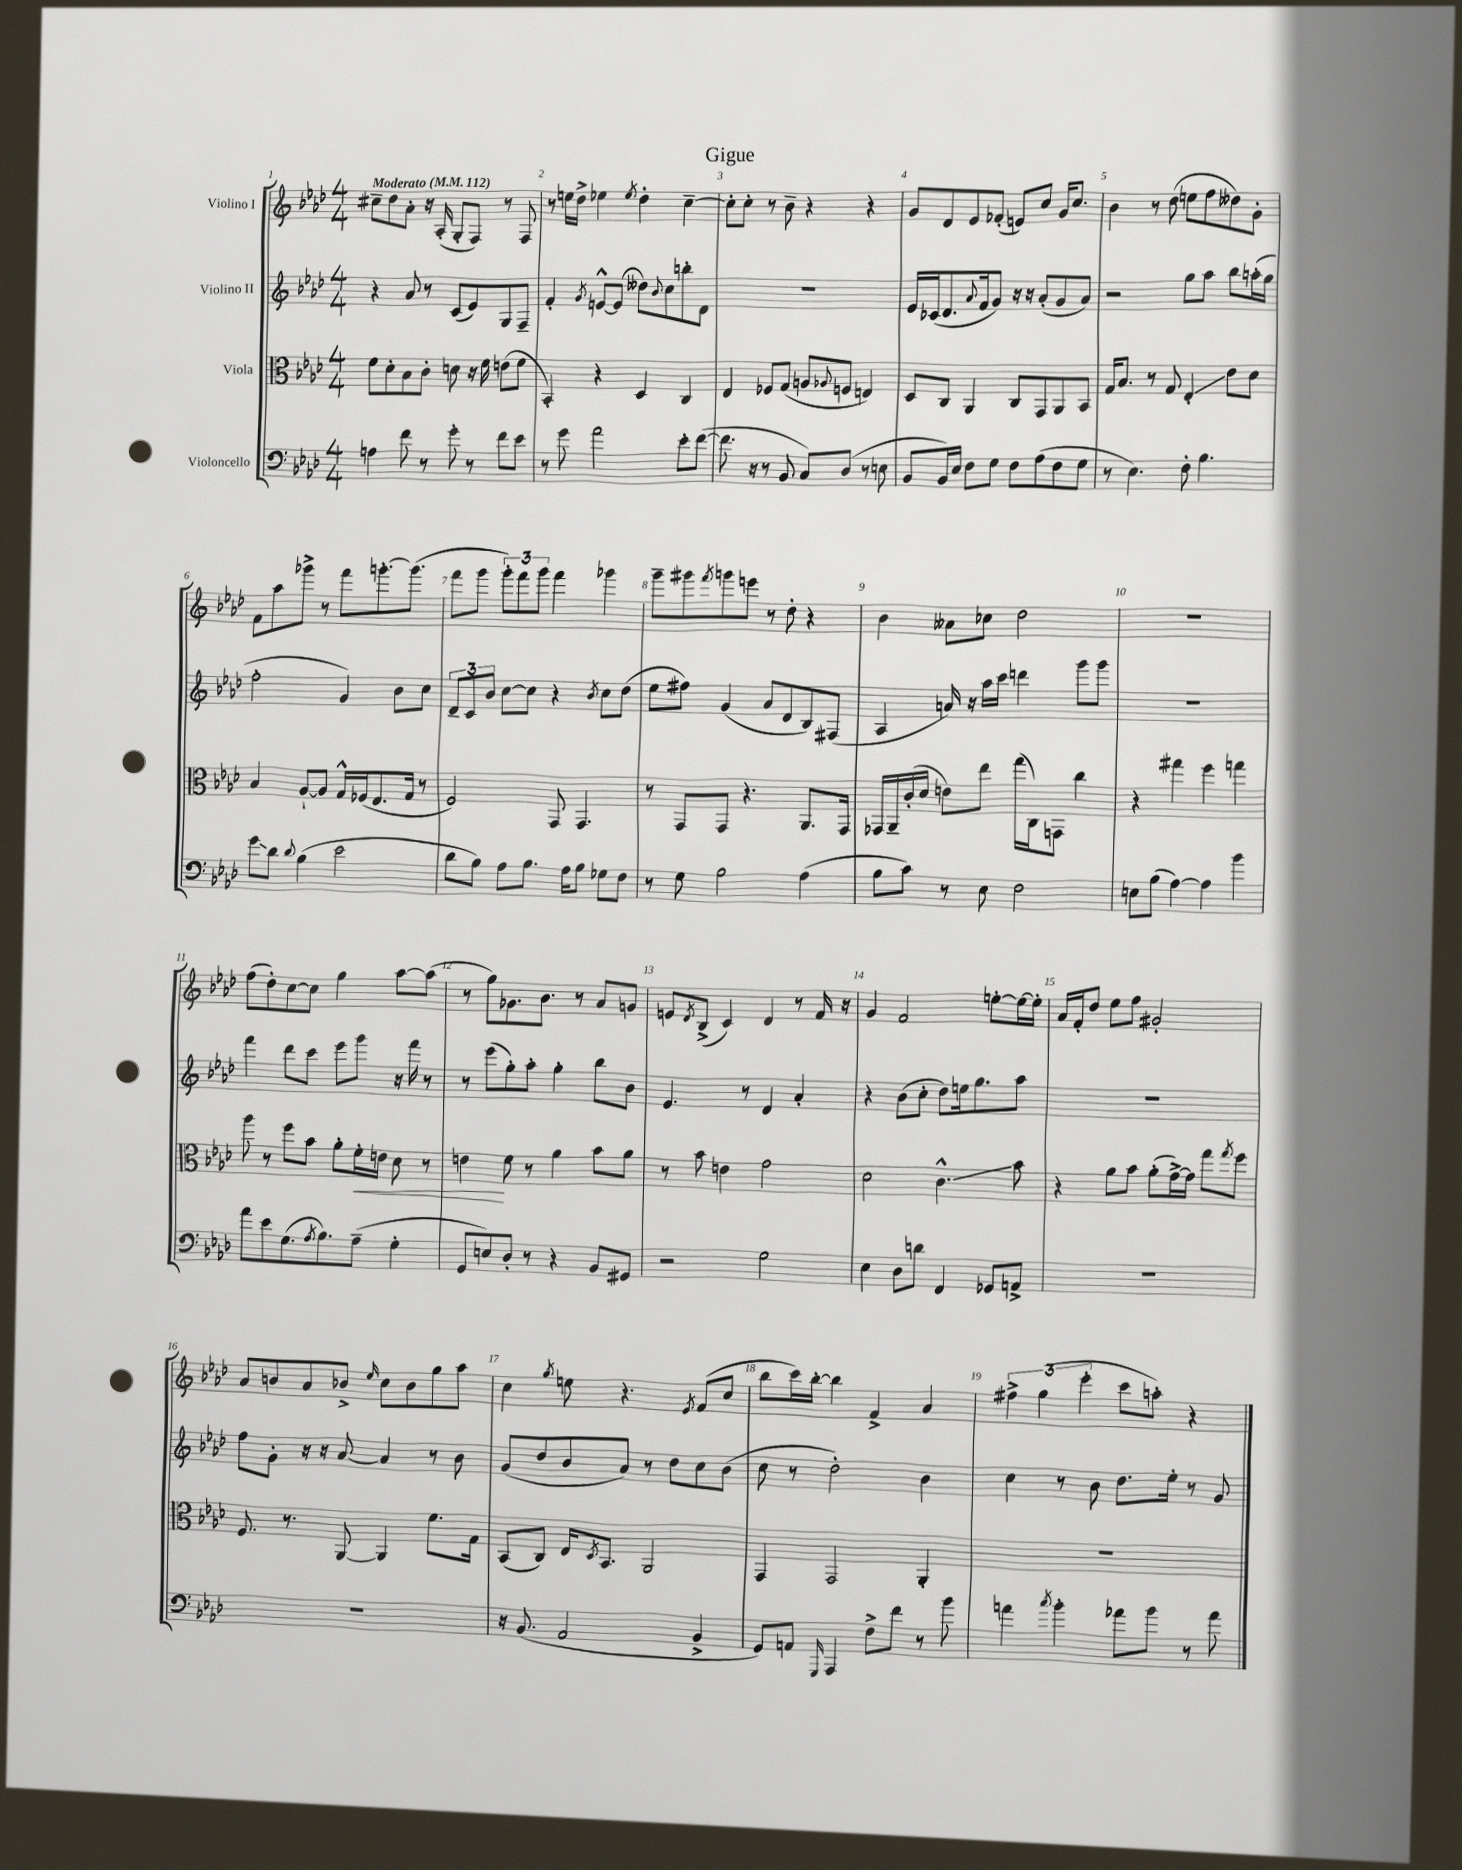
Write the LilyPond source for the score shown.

\header { title = "Gigue" }
<<
\new StaffGroup <<
\new Staff = "s0" \with { instrumentName = "Violino I" } {
    \clef treble \key aes \major \numericTimeSignature \time 4/4 \tempo "Moderato" 4 = 112
    cis''8-- des''8 aes'8-. r16 aes16-.( g8-. f8) r8 f8 |
    r8 e''16 des''16-> ees''4 \acciaccatura { ees''8 } des''4-. c''4~-- |
    c''8-. c''8-. r8 bes'8-- r4 r4 |
    g'8 des'8 ees'8 fes'8-.( e'8) c''8 g'16 c''8. |
    bes'4 r8 des''8( e''8 f''8 deses''8) g'8-. |
    f'8 aes''8 ges'''8-> r8 f'''8 g'''8.~-. g'''8.( |
    f'''8 g'''8 \tuplet 3/2 { g'''8-.) f'''8 g'''8 } f'''4 ges'''4 |
    g'''8-- gis'''8 \acciaccatura { f'''8 } g'''8 e'''8 r8 des''8-. r4 |
    bes'4 aeses'8 ces''8 des''2 |
    R1 |
    f''8( des''8-.) c''8~ c''8 g''4 aes''8~ aes''8( |
    r8 g''8) ges'8. bes'8. r8 aes'8 g'8 |
    e'8 \acciaccatura { des'8 } bes8->( c'4) des'4 r8 f'16 r16 |
    g'4 f'2 e''8~-. e''16~ e''16-. |
    aes'16 f'16-. des''8 ees''8 f''8 gis'2-. |
    aes'8 b'8 aes'8 bes'8-> \grace { ees''16 } c''8 bes'8 g''8 aes''8 |
    c''4 \acciaccatura { g''8 } e''8 r4. \acciaccatura { ees'8 } f'8( c''8 |
    bes''8 c'''16) bes''16~-. bes''4 f'4-> aes'4 |
    \tuplet 3/2 { fis''4-> g''4( ees'''4-. } c'''8 a''8-.) r4 \bar "|." |
}
\new Staff = "s1" \with { instrumentName = "Violino II" } {
    \clef treble \key aes \major \numericTimeSignature \time 4/4
    r4 aes'8 r8 c'8( ees'8) g8 f8-- |
    f'4-. \acciaccatura { g'8 } e'8~-^ e'8( deses''8) \appoggiatura { bes'8 } c''8 b''8-. des'8 |
    R1 |
    ees'16 ces'16( des'8. \appoggiatura { aes'8 } f'16 g'8) r16 r16 aes'8-.( g'8 aes'8) |
    r2 g''8 aes''8 bes''8 a''16-.( g''16 |
    f''2-. g'4) bes'8 c''8 |
    \tuplet 3/2 { des'8-- c'8 bes'8 } c''8~ c''8 r4 \acciaccatura { bes'8 } c''8 des''8( |
    ees''8 fis''8) g'4( aes'8 des'8 bes8) fis8( |
    aes4 a'16) r16 aes''16 c'''16 d'''4 g'''8 g'''8 |
    R1 |
    f'''4 des'''8 c'''8 ees'''8 g'''8 r16 f'''16 r8 |
    r8 ees'''8( g''8-.) aes''8-. g''4-. bes''8 bes'8 |
    ees'4. r8 des'4 aes'4-. |
    r4 bes'8( c''8-. des''8) e''16 g''8. aes''8 |
    R1 |
    f''8 g'8-. r16 r16 aes'8~ aes'4 r8 bes'8 |
    g'8( des''8 bes'8 aes'8) r8 des''8 c''8 bes'8( |
    c''8 r8 des''2-.) bes'4 |
    c''4 r8 bes'8 des''8. ees''16-. r8 g'8 \bar "|." |
}
\new Staff = "s2" \with { instrumentName = "Viola" } {
    \clef alto \key aes \major \numericTimeSignature \time 4/4
    f'8 des'8-. bes8 c'8-. d'8 r16 f'16 e'8( f'8 |
    bes,4-.) r4 des4 c4 |
    ees4 fes8 g8( a8 \appoggiatura { aes8 } f8 e4) |
    des8 c8 aes,4 c8 g,8 aes,8 bes,8 |
    g16 bes8. r8 g8 ees4-.\glissando ees'8 des'8 |
    bes4 aes8~-! aes8 g16-^ fes16( ees8. g16 r8 |
    f2) g,8 g,4. |
    r8 g,8 g,8 r4. aes,8. g,16 |
    ges,16 aes,16-- c'16-.( des'16 e'8) ees''8 g''16( c16) g,8 c''4 |
    r4 gis''4 f''4 g''4 |
    aes''8 r8 f''8 bes'8 aes'8-. f'16-.\< e'16 des'8 r8 |
    e'4\! f'8 r8 aes'4 bes'8 aes'8 |
    r8 bes'8 e'4 g'2 |
    des'2 c'4.-^\glissando bes'8 |
    r4 aes'8 bes'8 aes'8-.( g'16~->) g'16 g''8 \acciaccatura { g''8 } f''8 |
    f8. r8. aes,8~ aes,4 f'8. g16 |
    bes,8( c8) ees16 \acciaccatura { des8 } bes,8. aes,2 |
    g,4 g,2 aes,4-. |
    R1 \bar "|." |
}
\new Staff = "s3" \with { instrumentName = "Violoncello" } {
    \clef bass \key aes \major \numericTimeSignature \time 4/4
    a4 f'8 r8 g'8-. r8 f'8 ees'8 |
    r8 g'8 aes'2 ees'8-. f'8~( |
    f'8. r16 r8 bes,8 c8) des8( r8 e8 |
    bes,8 bes,16) ees16 f8 g8 f8 aes8( f8 g8 |
    r8 ees4.) f8-. bes4. |
    g'8\glissando des'8 \appoggiatura { des'8 } bes4( ees'2 |
    des'8 bes8) aes8 bes8. aes16 bes8 ges8 f8 |
    r8 g8 bes2 aes4( |
    bes8 c'8) r8 ees8 f2 |
    e8 bes8( aes4~) aes4 bes'4 |
    aes'8 ees'8 g8.( \acciaccatura { aes8 } bes8.) aes8--( g4-. |
    g,8 e8) des8-. r8 r4 bes,8 gis,8 |
    r2 g2 |
    ees4 des8 d'8 f,4 ges,8 a,8-> |
    R1 |
    R1 |
    r16 bes,8.( aes,2 bes,4-> |
    g,8) a,8 \grace { g,,16 } aes,,4 f8-> f'8 r8 bes'8 |
    a'4 \acciaccatura { c''8 } bes'4-. aes'8 bes'8 r8 aes'8 \bar "|." |
}
>>
>>
\layout { \context { \Score \override BarNumber.break-visibility = ##(#f #t #t) barNumberVisibility = #all-bar-numbers-visible } }
